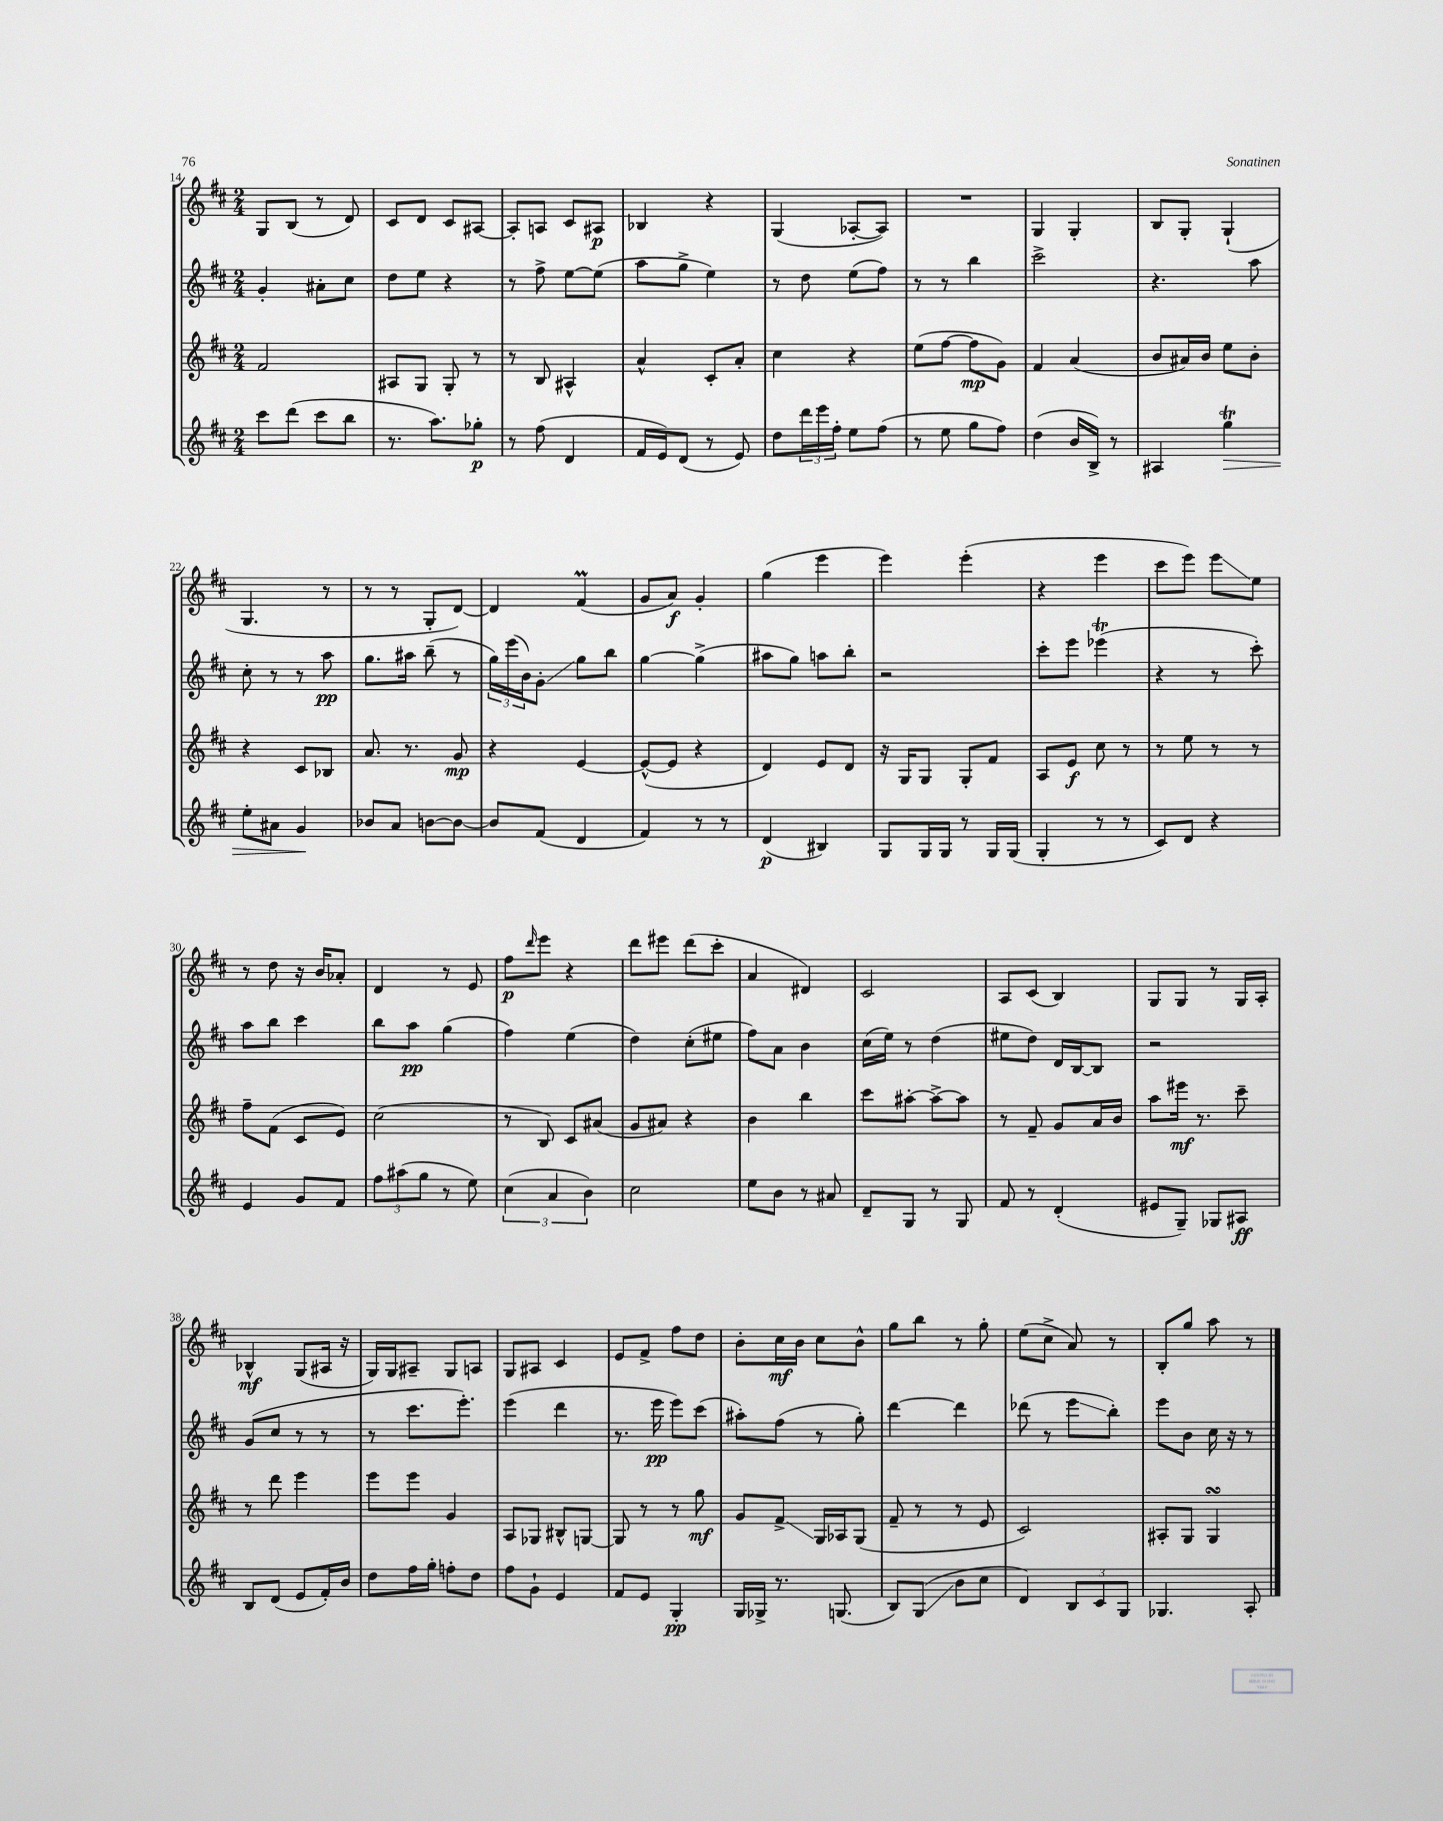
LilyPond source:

<<
\new StaffGroup <<
\new Staff = "s0" {
    \clef treble \key d \major \numericTimeSignature \time 2/4
    g8 b8( r8 d'8) |
    cis'8 d'8 cis'8 ais8~ |
    ais8-. a8 cis'8 ais8\p |
    bes4 r4 |
    g4( aes8~-. aes8) |
    R2 |
    g4 g4-. |
    b8 g8-. g4-!( |
    g4. r8 |
    r8 r8 g8-. d'8~) |
    d'4 fis'4\prall( |
    g'8 a'8\f) g'4-. |
    g''4( e'''4 |
    e'''4) e'''4-.( |
    r4 e'''4 |
    cis'''8 e'''8) e'''8\glissando e''8 |
    r8 d''8 r16 b'16 aes'8-. |
    d'4 r8 e'8 |
    fis''8\p \grace { d'''16 } e'''8 r4 |
    d'''8 eis'''8 d'''8( cis'''8-. |
    a'4 dis'4) |
    cis'2 |
    a8 cis'8( b4) |
    g8 g8 r8 g16 a16-. |
    bes4-^\mf g8( ais16 r16 |
    g16) g16 ais8-- g8 a8 |
    g8 ais8 cis'4 |
    e'8 fis'8-> fis''8 d''8 |
    b'8-. cis''16\mf b'16 cis''8 b'8-^ |
    g''8 b''8 r8 g''8-. |
    e''8( cis''8-> a'8) r8 |
    b8-. g''8 a''8 r8 \bar "|." |
}
\new Staff = "s1" {
    \clef treble \key d \major \numericTimeSignature \time 2/4
    g'4-. ais'8-. cis''8 |
    d''8 e''8 r4 |
    r8 fis''8-> e''8~ e''8( |
    a''8 g''8-> e''4) |
    r8 d''8 e''8( fis''8) |
    r8 r8 b''4 |
    cis'''2-> |
    r4. a''8 |
    cis''8-. r8 r8 a''8\pp |
    g''8. ais''16 b''8--( r8 |
    \tuplet 3/2 { g''16) e'''16( b'16) } g'8-.\glissando g''8 b''8 |
    g''4~ g''4->( |
    ais''8 g''8) a''8 b''8-. |
    r2 |
    cis'''8-. e'''8 ees'''4\trill( |
    r4 r8 cis'''8-.) |
    a''8 b''8 cis'''4 |
    b''8 a''8\pp g''4( |
    fis''4) e''4( |
    d''4) cis''8-.( eis''8 |
    fis''8) a'8 b'4 |
    cis''16( e''16) r8 d''4( |
    eis''8 d''8) d'16 b16~ b8 |
    r2 |
    g'8( cis''8 r8 r8 |
    r8 cis'''8. e'''8.-.) |
    e'''4( d'''4 |
    r8. e'''16\pp e'''8) cis'''8( |
    ais''8-.) fis''8( r8 g''8-.) |
    d'''4~ d'''4 |
    des'''8( r8 e'''8\glissando b''8-.) |
    e'''8 b'8 cis''16 r16 r8 \bar "|." |
}
\new Staff = "s2" {
    \clef treble \key d \major \numericTimeSignature \time 2/4
    fis'2 |
    ais8 g8 g8-. r8 |
    r8 b8 ais4-^ |
    a'4-^ cis'8-. a'8-. |
    cis''4 r4 |
    e''8( fis''8~ fis''8\mp g'8) |
    fis'4 a'4( |
    b'8 ais'16) b'16 e''8 b'8-. |
    r4 cis'8 bes8 |
    a'8. r8. g'8\mp |
    r4 e'4~ |
    e'8~-^( e'8 r4 |
    d'4) e'8 d'8 |
    r16 g16 g8 g8-. fis'8 |
    a8 e'8\f cis''8 r8 |
    r8 e''8 r8 r8 |
    fis''8-- fis'8( cis'8 e'8) |
    cis''2( |
    r8 b8) cis'8 ais'8( |
    g'8 ais'8) r4 |
    b'4 b''4 |
    cis'''8 ais''8~-. ais''8~-> ais''8 |
    r8 fis'8-- g'8 a'16 b'16 |
    a''8 eis'''16\mf r8. cis'''8-- |
    r8 d'''8 e'''4 |
    e'''8 e'''8 g'4 |
    a8 ges8 bis8-^ g8~ |
    g8 r8 r8 g''8\mf |
    g'8 fis'8->\glissando g16 aes16 g8( |
    fis'8-- r8 r8 e'8 |
    cis'2) |
    ais8-. g8 g4\turn \bar "|." |
}
\new Staff = "s3" {
    \clef treble \key d \major \numericTimeSignature \time 2/4
    cis'''8 d'''8( cis'''8 b''8 |
    r8. a''8.) ges''8-.\p |
    r8 fis''8( d'4 |
    fis'16 e'16) d'8( r8 e'8) |
    d''8 \tuplet 3/2 { d'''16 e'''16 fis''16-. } e''8 fis''8( |
    r8 e''8 g''8 fis''8) |
    d''4( b'16 b16->) r8 |
    ais4 g''4\trill\> |
    e''8-. ais'8 g'4\! |
    bes'8 a'8 b'8~ b'8~ |
    b'8 fis'8( d'4 |
    fis'4) r8 r8 |
    d'4\p( bis4) |
    g8 g16 g16 r8 g16 g16( |
    g4-. r8 r8 |
    cis'8) d'8 r4 |
    e'4 g'8 fis'8 |
    \tuplet 3/2 { fis''8 ais''8( g''8 } r8 e''8) |
    \tuplet 3/2 { cis''4( a'4 b'4) } |
    cis''2 |
    e''8 b'8 r8 ais'8 |
    d'8-- g8 r8 g8 |
    fis'8 r8 d'4-.( |
    eis'8 g8--) ges8 ais8\ff |
    b8 d'8( e'8 fis'16-.) b'16 |
    d''8 fis''16 g''16-. f''8-. d''8 |
    fis''8 g'8-! e'4 |
    fis'8 e'8 g4-.\pp |
    g16 ges16-> r8. g8.( |
    b8) g8\glissando( b'8 cis''8 |
    d'4) \tuplet 3/2 { b8 cis'8 g8 } |
    ges4. a8-. \bar "|." |
}
>>
>>
\layout { \context { \Score currentBarNumber = #14 } }
